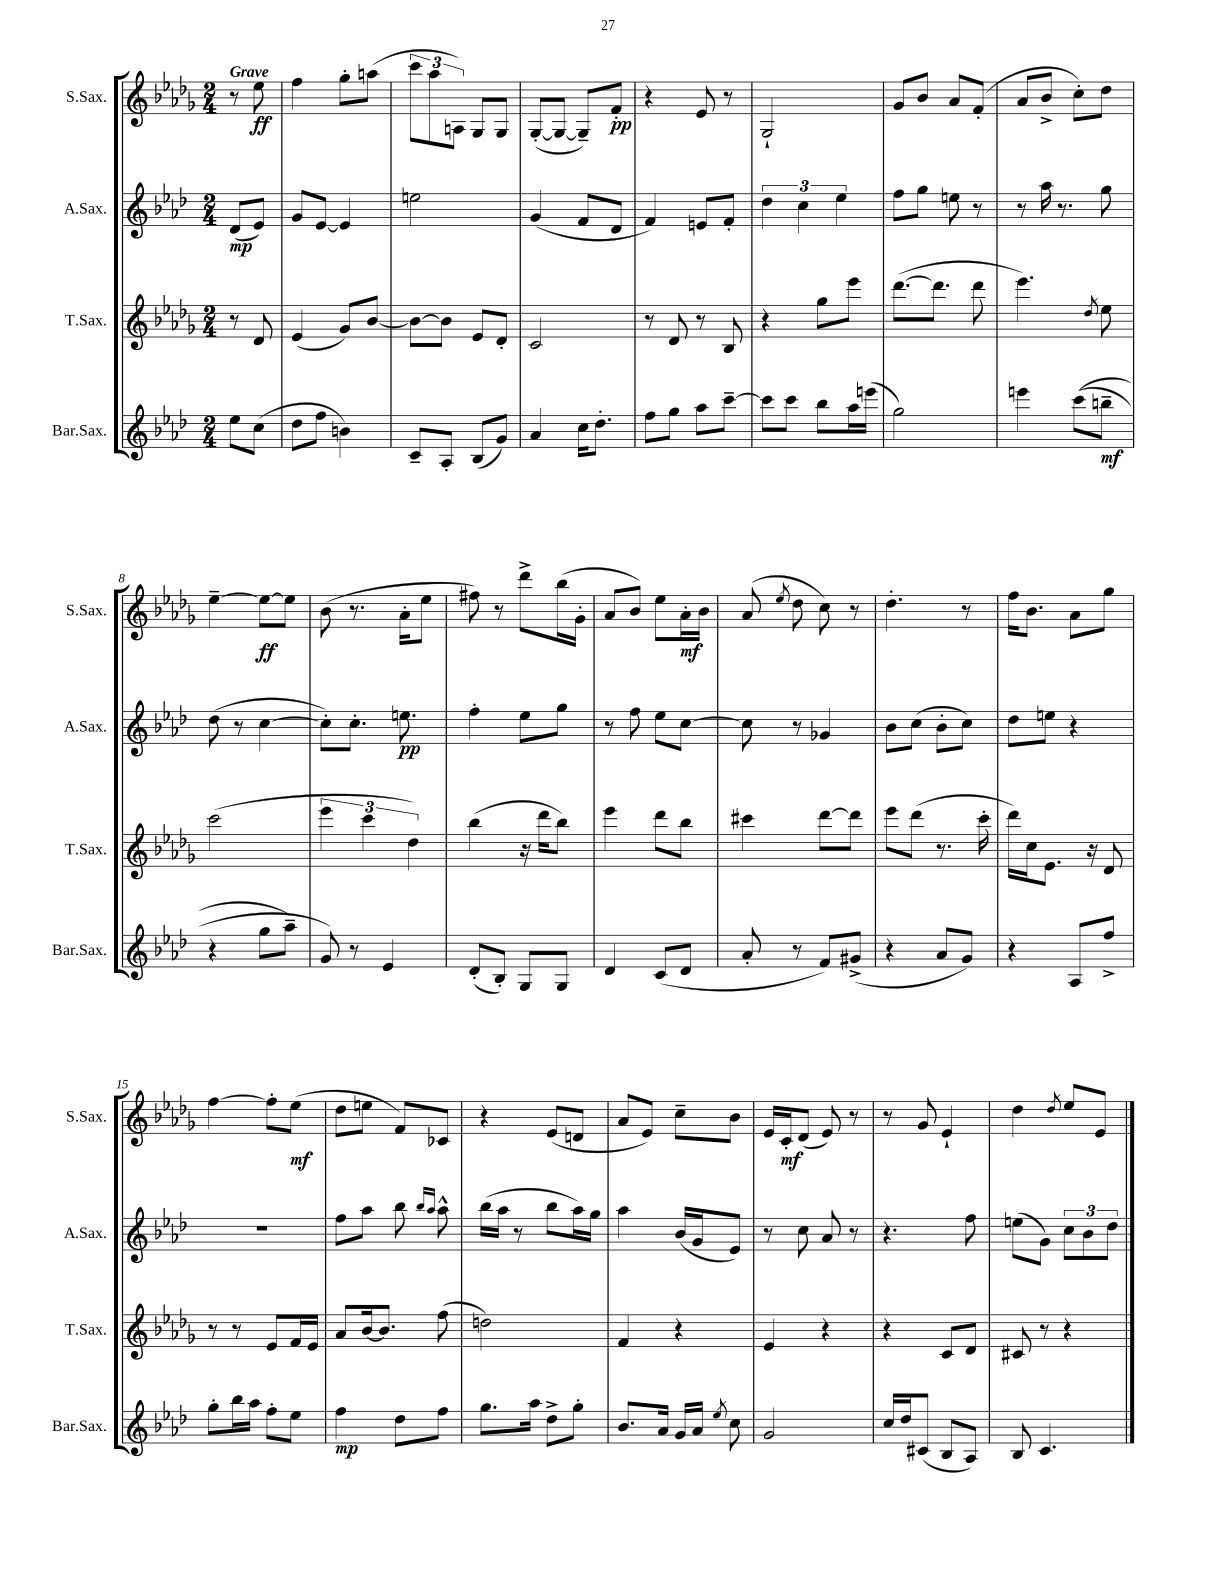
<<
\new StaffGroup <<
\new Staff = "s0" \with { instrumentName = "S.Sax." shortInstrumentName = "S.Sax." } {
    \clef treble \key des \major \numericTimeSignature \time 2/4 \partial 4 \tempo "Grave"
    \autoBeamOff r8 ees''8\ff |
    f''4 ges''8[-. a''8]( |
    \tuplet 3/2 { c'''8[ aes''8 a8]) } ges8[ ges8] |
    ges8[~-.( ges8]~ ges8[--) f'8]-.\pp |
    r4 ees'8 r8 |
    ges2-! |
    ges'8[ bes'8] aes'8[ f'8]-.( |
    aes'8[ bes'8]-> c''8[-.) des''8] |
    ees''4~-- ees''8[~\ff ees''8] |
    bes'8( r8. aes'16[-. ees''8] |
    fis''8) r8 des'''8[-> bes''16( ges'16]-. |
    aes'8[ bes'8]) ees''8[ aes'16-.\mf bes'16] |
    aes'8( \acciaccatura { ees''8 } des''8 c''8) r8 |
    des''4.-. r8 |
    f''16[ bes'8.] aes'8[ ges''8] |
    f''4~ f''8[-. ees''8]\mf( |
    des''8[ e''8] f'8[) ces'8] |
    r4 ees'8[( d'8] |
    aes'8[ ees'8]) c''8[-- bes'8] |
    ees'16[ c'16-.\mf des'8]( ees'8) r8 |
    r8 ges'8 ees'4-! |
    des''4 \acciaccatura { des''8 } ees''8[ ees'8] \bar "|." |
}
\new Staff = "s1" \with { instrumentName = "A.Sax." shortInstrumentName = "A.Sax." } {
    \clef treble \key aes \major \numericTimeSignature \time 2/4 \partial 4
    \autoBeamOff des'8[\mp( ees'8]) |
    g'8[ ees'8]~ ees'4 |
    e''2 |
    g'4( f'8[ des'8] |
    f'4) e'8[ f'8]-. |
    \tuplet 3/2 { des''4 c''4 ees''4 } |
    f''8[ g''8] e''8 r8 |
    r8 aes''16 r8. g''8 |
    des''8( r8 c''4~ |
    c''8[-.) c''8.]-. e''8.\pp |
    f''4-. ees''8[ g''8] |
    r8 f''8 ees''8[ c''8]~ |
    c''8 r8 ges'4 |
    bes'8[ c''8]( bes'8[-. c''8]) |
    des''8[ e''8] r4 |
    r2 |
    f''8[ aes''8] bes''8 \grace { bes''16[ aes''16] } aes''8-^ |
    bes''16[( aes''16] r8 bes''8[ aes''16) g''16] |
    aes''4 bes'16[( g'16 ees'8]) |
    r8 c''8 aes'8 r8 |
    r4. f''8 |
    e''8[( g'8]) \tuplet 3/2 { c''8[ bes'8 des''8] } \bar "|." |
}
\new Staff = "s2" \with { instrumentName = "T.Sax." shortInstrumentName = "T.Sax." } {
    \clef treble \key des \major \numericTimeSignature \time 2/4 \partial 4
    \autoBeamOff r8 des'8 |
    ees'4( ges'8[) bes'8]~ |
    bes'8[~ bes'8] ees'8[ des'8]-. |
    c'2 |
    r8 des'8 r8 bes8 |
    r4 ges''8[ ees'''8] |
    des'''8.[~( des'''8.] des'''8 |
    ees'''4.) \acciaccatura { des''8 } ees''8 |
    c'''2( |
    \tuplet 3/2 { ees'''4 c'''4 des''4) } |
    bes''4( r16 des'''16[ bes''8]) |
    ees'''4 des'''8[ bes''8] |
    cis'''4 des'''8[~ des'''8] |
    ees'''8[ des'''8]( r8. c'''16-. |
    des'''16[) c''16 ees'8.] r16 des'8 |
    r8 r8 ees'8[ f'16 ees'16] |
    aes'8[ bes'16~ bes'8.] f''8( |
    d''2) |
    f'4 r4 |
    ees'4 r4 |
    r4 c'8[ des'8] |
    cis'8 r8 r4 \bar "|." |
}
\new Staff = "s3" \with { instrumentName = "Bar.Sax." shortInstrumentName = "Bar.Sax." } {
    \clef treble \key aes \major \numericTimeSignature \time 2/4 \partial 4
    \autoBeamOff ees''8[ c''8]( |
    des''8[ f''8] b'4) |
    c'8[-- aes8]-. bes8[( g'8]) |
    aes'4 c''16[ des''8.]-. |
    f''8[ g''8] aes''8[ c'''8]~-- |
    c'''8[ c'''8] bes''8[ aes''16 e'''16]( |
    g''2) |
    e'''4 c'''8[(\( b''8]--\mf |
    r4 g''8[ aes''8]--) |
    g'8\) r8 ees'4 |
    des'8[-.( bes8]-.) g8[ g8] |
    des'4 c'8[( des'8] |
    aes'8-. r8 f'8[) gis'8]->( |
    r4 aes'8[ g'8]) |
    r4 aes8[ f''8]-> |
    g''8[-. bes''16 aes''16] f''8[-. ees''8] |
    f''4\mp des''8[ f''8] |
    g''8.[ aes''16] des''8[-> g''8]-. |
    bes'8.[ aes'16] g'16[ aes'16] \acciaccatura { ees''8 } c''8 |
    g'2 |
    c''16[ des''16 cis'8]( bes8[ aes8]) |
    bes8 c'4. \bar "|." |
}
>>
>>
